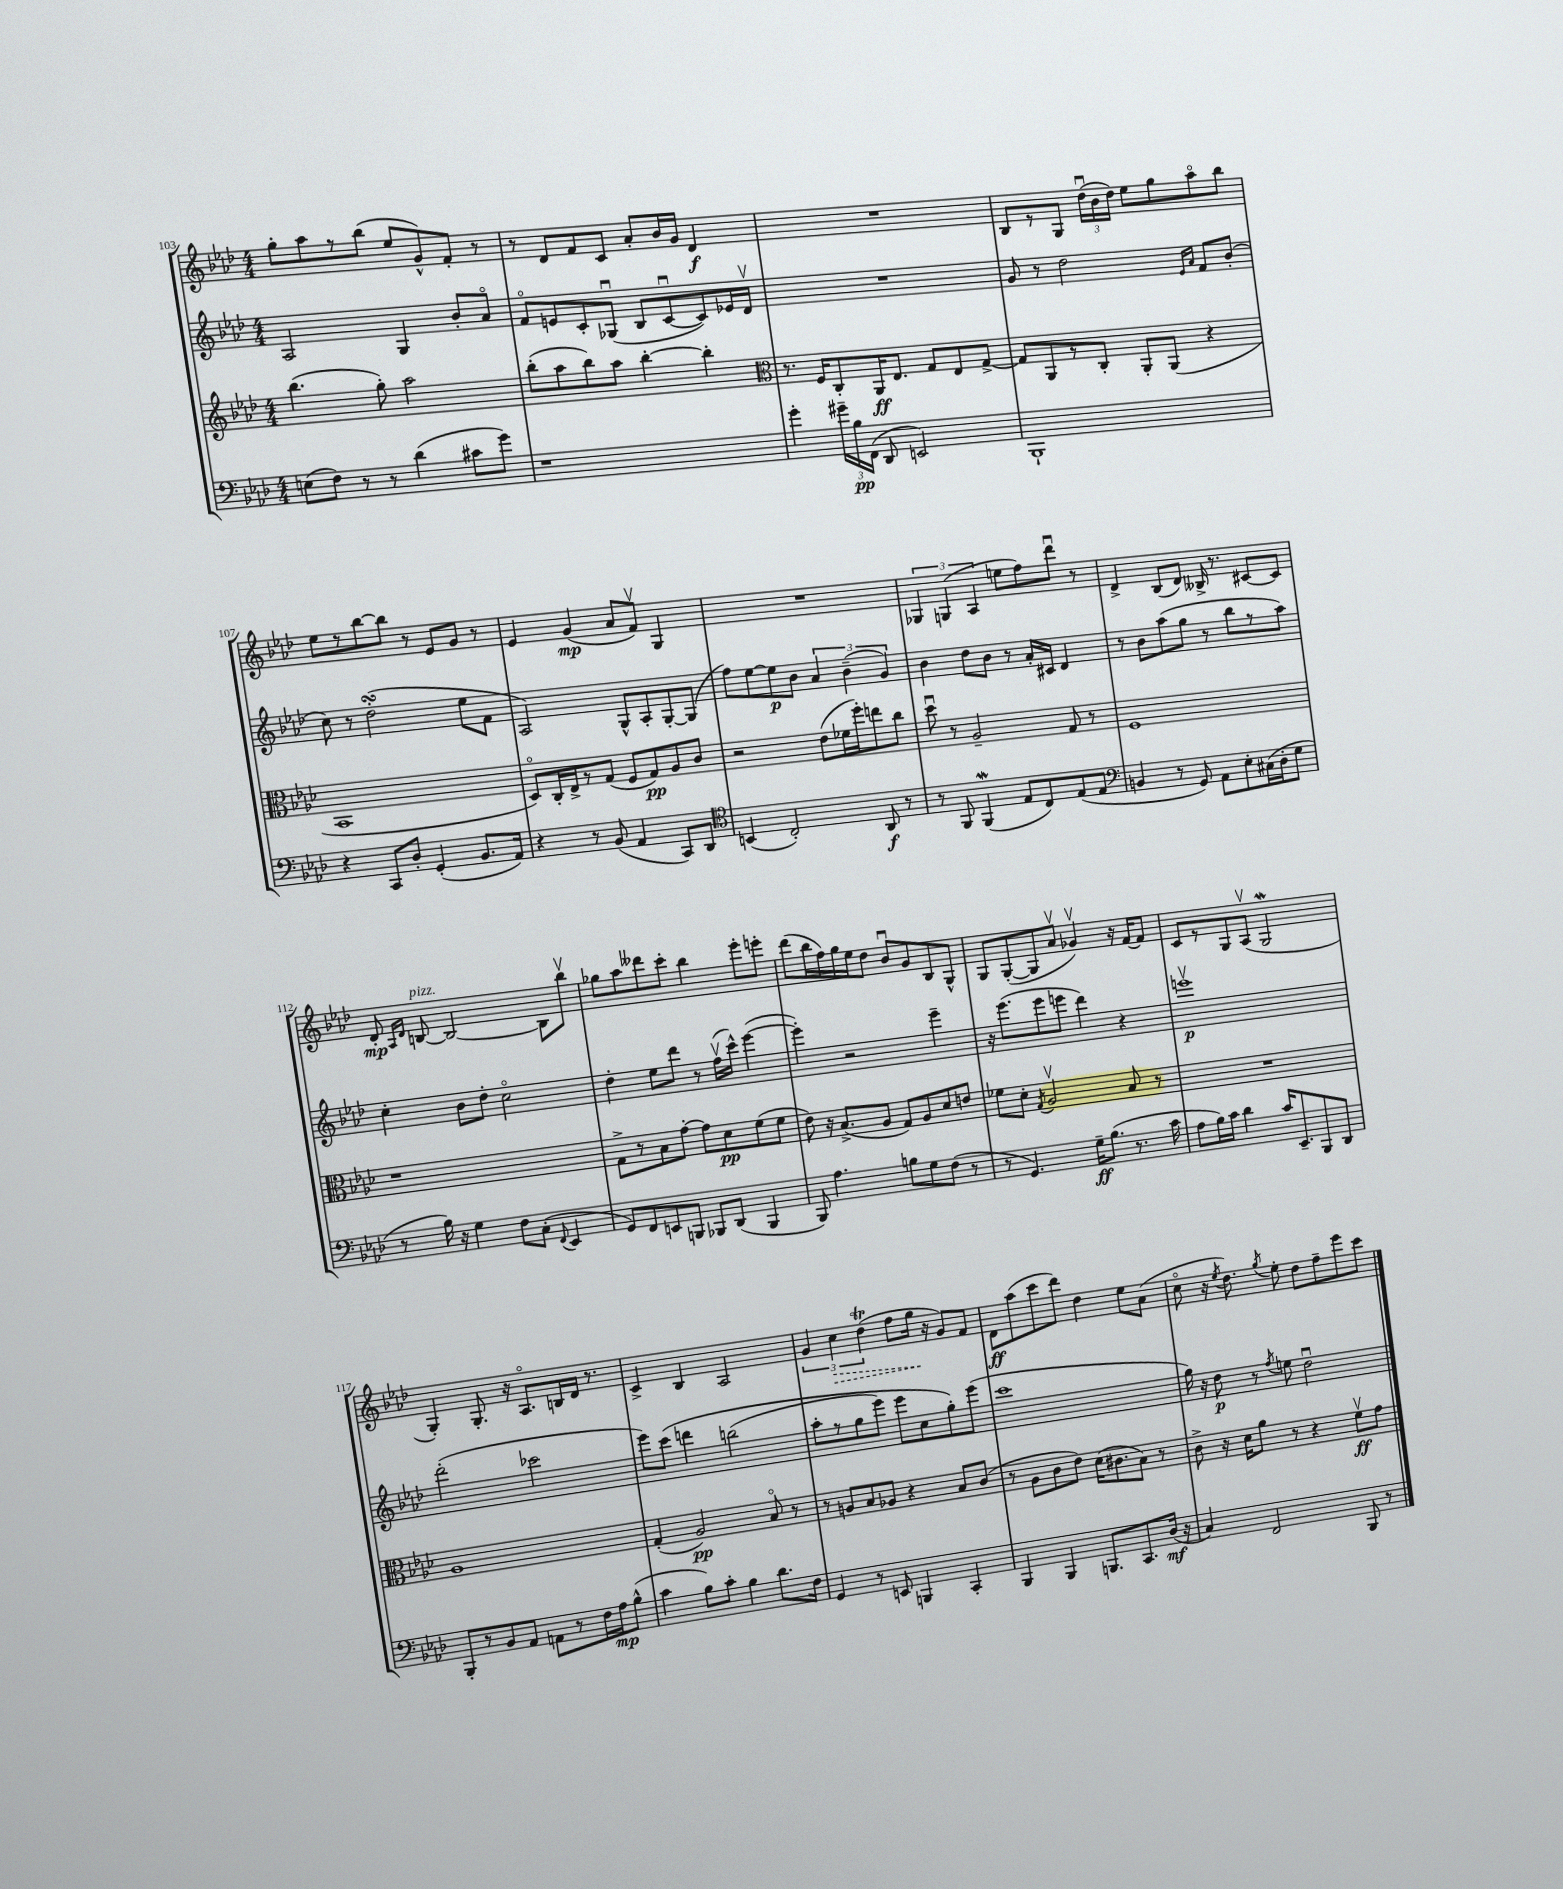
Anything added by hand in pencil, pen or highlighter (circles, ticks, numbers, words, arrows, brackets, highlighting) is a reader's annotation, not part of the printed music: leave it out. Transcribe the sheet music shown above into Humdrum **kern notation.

**kern	**kern	**kern	**kern
*staff4	*staff3	*staff2	*staff1
*clefF4	*clefG2	*clefG2	*clefG2
*k[b-e-a-d-]	*k[b-e-a-d-]	*k[b-e-a-d-]	*k[b-e-a-d-]
*M4/4	*M4/4	*M4/4	*M4/4
(8E\L	(4.bb-\	2A-/	8gg'\L
8F\J)	.	.	8aa-\
8r	.	.	8r
8r	8gg'\)	.	(8bb-\J
(4d-\	2aa-\	4G/	8ee-/L
.	.	.	8g^^/)
8c#\L	.	8b-'/L	8f'/J
8g\J)	.	8a-o/J	8r
=	=	=	=
1r	(8bb-'\L	8fo/L	8r
.	8aa-\	8e/	8d-/L
.	8bb-\)	8c'/	8f/
.	8aa-\J	(8G-u/J	8c/J
.	[4bb-'\	8B-/L	8a-'/L
.	.	[8cu/	16b-/L
.	.	.	16g/JJ
.	4bb-'\]	8c/])	4d-/
.	.	16e-/L	.
.	.	16d-v/JJ	.
=	=	=	=
*	*clefC3	*	*
4g'\	8.r	1r	1r
.	16F/LK	.	.
24g#~\LL	8C'/	.	.
24B-\	.	.	.
(24FF\JJ	.	.	.
8DD-/	16AA-/K	.	.
.	8.E-/J	.	.
2EE/)	.	.	.
.	8G/L	.	.
.	8E-/	.	.
.	[8G^/J	.	.
=	=	=	=
1BBB-`	8G/]L	8g/	8B-/L
.	8AA-/	8r	8r
.	8r	2dd-\	8G/J
.	8C'/J	.	(24dd-u\LL
.	.	.	24b-\
.	.	.	24dd-\JJ)
.	8AA-'/L	.	8ee-\L
.	(8AA-/J	.	8gg\
.	.	16qqe-/LL	.
.	.	16qqa-/JJ	.
.	4r	8f/L	8aa-o\
.	.	(8b-'/J	8bb-\J
=	=	=	=
4r	1BB-	8cc\)	8ee-\L
.	.	8r	8r
8CC/L	.	(2dd-'\	[8bb-\
8D-'/J	.	.	8bb-\]J
(4GG'/	.	.	8r
.	.	.	8e-/L
8.BB-/L	.	8ee-\L	8g/J
.	.	8f\J	8r
16AA-/Jk)	.	.	.
=	=	=	=
4r	8D-o/L)	2A-/)	4e-/
.	16C'/L	.	.
.	16E-^/J	.	.
8r	8r	.	(4g/
(8BB-/	(8G/J	.	.
4AA-/	8F/L	8G^^/L	8a-/L
.	8G/)	8A-'/	8fv/J)
8CC/L)	8A-/	[8G'/	4G/
8DD-/J	8c/J	(8G/]J	.
=	=	=	=
*clefC4	*	*	*
(4BB/	2r	8ff\L)	1r
.	.	[8ee-\	.
2C'/)	.	8ee-\]	.
.	.	8b-\J	.
.	(8e-\L	6a-/	.
.	16f-\L	.	.
.	.	(6b-~\	.
.	16ff'\J)	.	.
8AA-/	8ee\	.	.
.	.	6g/)	.
8r	8cc\J	.	.
=	=	=	=
8r	8dd-u\	4b-\	6G-/
8FF/	8r	.	.
.	.	.	(6G/
(4FF/	2A-~/	8dd-\L	.
.	.	.	6A-/
.	.	8b-\J	.
8E-/L	.	8r	8ee\L
8C/)	.	16a-'/LL	8ff\)
.	.	16c#/JJ	.
(8E-/	8G/	4d-/	8ddd-u\J
8E-/J	8r	.	8r
=	=	=	=
*clefF4	*	*	*
4BB/	1F	8r	4d-^/
.	.	8b-\L	.
8r	.	(8aa-\	(8B-/L
8GG/)	.	8gg\J	8d-/J)
8AA-\L	.	8r	16B--^/
.	.	.	8.r
8E-'\	.	8bb-\L	.
(16C#\L	.	8r	[8c#/L
16D-'\J	.	.	.
8G\J	.	8aa-\J)	8c#/]J
=	=	=	=
8r	1r	4cc'\	8d-'/
.	.	.	16qqA-/LL
.	.	.	16qqd-/JJ
16B-\)	.	.	[8B/
16r	.	.	.
4G\	.	8b-\L	2B/_
.	.	8dd-'\J	.
8F\L	.	2cco\	.
(8C'\J	.	.	.
8qqFF/	.	.	.
4EE-/	.	.	8B\]L
.	.	.	8bb-v\J
=	=	=	=
8GG/L)	8G^\L	4dd-'\	8gg-\L
8FF/	8r	.	8aa-\
8EE/	8B-\	8ee-\L	8ddd--\
8BBB/J	[8g'\J	8ddd-\J	8ccc'\J
8BBB-/L	8g\]L	8r	4bb-\
(8DD-/J	8d-\	(16ffv\LL	.
.	.	16ccc^^\JJ)	.
4BBB-/	(8f\	([4eee-\	8eee-'\L
.	8f\J	.	8eee'\J
=	=	=	=
8BBB-/)	8e-\)	4eee-'\])	(8ddd-\L
4.A-\	16r	.	16bb-\L
.	(8.B-^/L	.	16ff\)
.	.	2r	16gg\
.	.	.	16ee-\J
.	8A-/J	.	8dd-\J
8B\L	8G/L)	.	8b-u/L
8G\	8A-/	.	8g/
(8F\J	8d-/	4eee-~\	8B-/
8r	8e/J	.	8G^^/J
=	=	=	=
8r	8f-\L	16r	8G/L
.	.	(8.eee-\L	.
4.GG/)	8d-'\J	.	([8G'/
.	8qG/	.	.
.	2A-v/	8eee-\	8G/]
.	.	8eee\J	8a-v/J
16G~\LK	.	4ddd-\)	4g-v/)
(8.B-\J	.	.	.
8.r	8B-/	4r	16r
.	.	.	[16f/LK
.	8r	.	8f/]J
16c\	.	.	.
=	=	=	=
8A-\L	1r	1eeev	8c/L
16B-\L)	.	.	8r
16c\JJ	.	.	.
4d-\	.	.	8G/
.	.	.	(8A-v/J
16c/LK	.	.	2G/
8.EE-~/	.	.	.
8BBB-/	.	.	.
8DD-/J	.	.	.
=	=	=	=
8BBB-'/L	1A-	(2ddd-'\	4G'/)
8r	.	.	.
8BB-/	.	.	8.G'/
8AA-/J	.	.	.
.	.	.	16r
8AA\L	.	2ccc-\	8.A-o/L
8r	.	.	.
.	.	.	16B/L
16F\L	.	.	16d-/JJ
16A-\J	.	.	8.r
(8B-^^\J	.	.	.
=	=	=	=
4c\	(4G'/	8eee-\L)	4c^/
.	.	&(8ccc\J	.
8B-\L)	2A-/)	4ddd\	4B-/
8c'\J	.	.	.
4B-\	.	(2bb\	2A-/
8.d-\L	8B-o/	.	.
.	8r	.	.
16F\Jk	.	.	.
=	=	=	=
4GG/	8r	8aa-'\L	6g/
.	8A/L	8r	.
.	.	.	6cc\
8r	8B-/	8gg\	.
.	.	.	(6dd-\
8EE/	8A-/J	8eee-\J)	.
4BBB/	4r	8eee-\L	8ff\L
.	.	8cc\	16gg\Jk
.	.	.	16r
4CC'/	8B-/L	8gg'\&)	8g/L)
.	(8c/J	(8eee-\J	8f/J
=	=	=	=
4BBB-/	8r	1ccc	8d-\L
.	8A-\L	.	(8aa-\
4BBB-/	8c\	.	8ccc\
.	8e-\J)	.	8ddd-\J)
8.BBB/L	(16d-\LK	.	4dd-\
.	8.c#\	.	.
8.CC/	.	.	.
.	8B-\J)	.	8ee-\L
(16D-/Jk	8r	.	(8a-\J
16r	.	.	.
=	=	=	=
4C/)	8c^\	16gg\)	8cco\
.	.	16r	.
.	16r	8dd-\	16r
.	.	.	8qee-/
.	16d-\LK	.	8.dd-\)
2FF/	8a-\J	8r	.
.	.	8qff/	8qgg/
.	8r	8ee\	8ee-'\
.	4r	2dd-u\	8dd-\L
.	.	.	8ff~\
8BBB-/	8fv\L	.	8eee-\
8r	8g\J	.	8ccc\J
==	==	==	==
*-	*-	*-	*-
